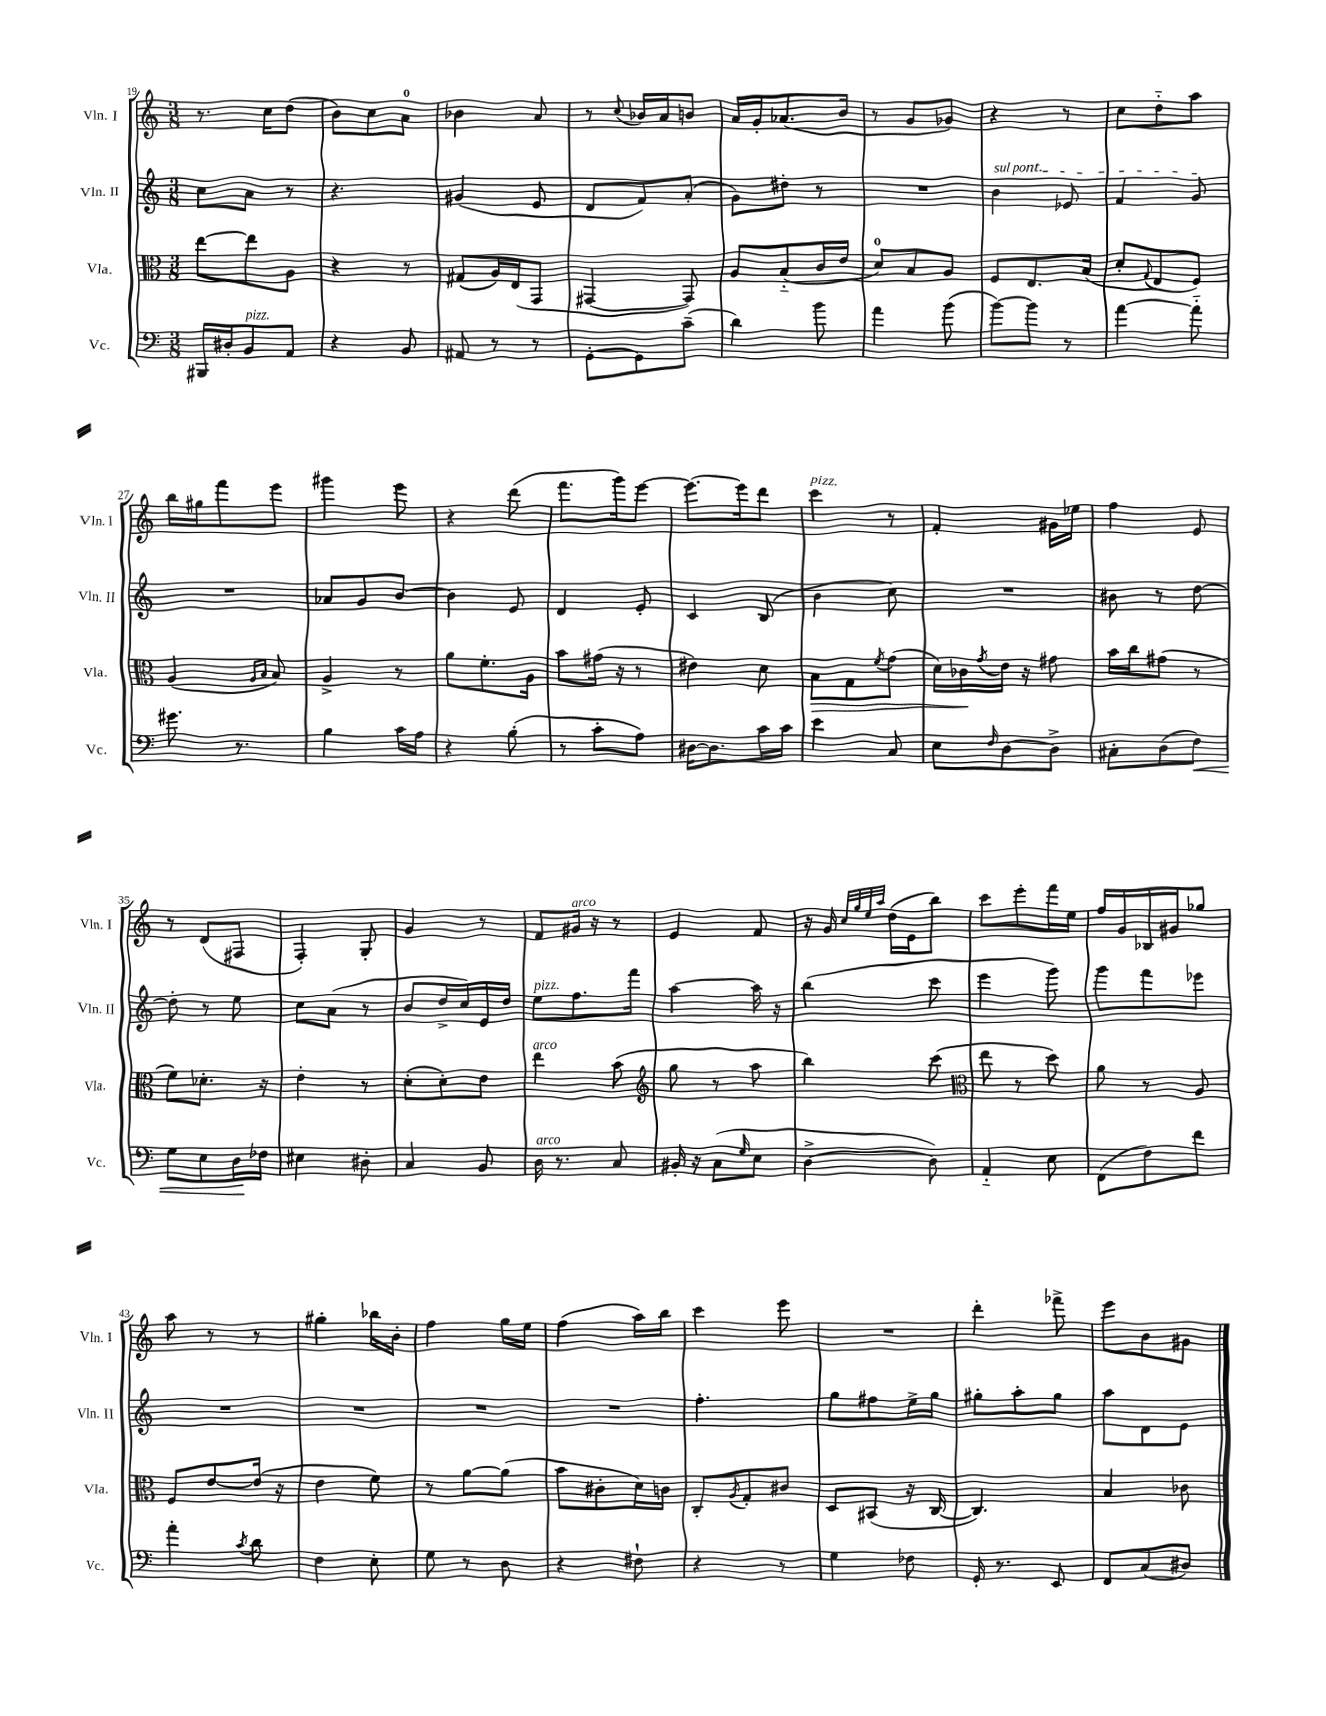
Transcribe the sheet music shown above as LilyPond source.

<<
\new StaffGroup <<
\new Staff = "s0" \with { instrumentName = "Vln. I" shortInstrumentName = "Vln. I" } {
    \clef treble \key c \major \numericTimeSignature \time 3/8
    r8. c''16 d''8( |
    b'8) c''8 a'8-0 |
    bes'4 a'8 |
    r8 \appoggiatura { c''8 } bes'16 a'16 b'8 |
    a'16 g'16-. aes'8.( b'16 |
    r8 g'8 ges'8) |
    r4 r8 |
    c''8 d''8-_ a''8 |
    b''16 gis''16 f'''8 e'''8 |
    gis'''4 e'''8 |
    r4 d'''8( |
    f'''8. g'''16) e'''8~ |
    e'''8.~ e'''16 d'''8 |
    c'''4^\markup { \italic "pizz." } r8 |
    f'4-. gis'16 ees''16 |
    f''4 e'8 |
    r8 d'8( fis8 |
    f4-.) g8-. |
    g'4 r8 |
    f'8 gis'16^\markup { \italic "arco" } r16 r8 |
    e'4 f'8 |
    r16 g'16 \grace { c''32 g''32 e''32 a''32 } d''16( e'16 b''8) |
    c'''8 e'''8-. f'''16 e''16 |
    f''16 g'16 bes16 gis'16 ges''8 |
    a''8 r8 r8 |
    gis''4-. bes''16 b'16-. |
    f''4 g''16 e''16 |
    f''4( a''16) b''16 |
    c'''4 e'''8 |
    R4. |
    d'''4-. fes'''8-> |
    e'''8 b'8 gis'8 \bar "|." |
}
\new Staff = "s1" \with { instrumentName = "Vln. II" shortInstrumentName = "Vln. II" } {
    \clef treble \key c \major \numericTimeSignature \time 3/8
    c''8 a'8 r8 |
    r4. |
    gis'4( e'8 |
    d'8 f'8) a'8-.( |
    g'8) dis''8-. r8 |
    R4. |
    \once \override TextSpanner.bound-details.left.text = \markup { \italic "sul pont." } b'4\startTextSpan ees'8 |
    f'4 g'8\stopTextSpan |
    R4. |
    aes'8 g'8 b'8~ |
    b'4 e'8 |
    d'4 e'8-. |
    c'4 b8( |
    b'4 c''8) |
    R4. |
    bis'8 r8 d''8~ |
    d''8-. r8 e''8 |
    c''8 a'8( r8 |
    b'8 d''16-> c''16) e'16 d''16 |
    e''8^\markup { \italic "pizz." } f''8. f'''16 |
    a''4~ a''16 r16 |
    b''4( c'''8 |
    e'''4 g'''8) |
    g'''8 f'''8 ees'''8 |
    R4. |
    R4. |
    R4. |
    R4. |
    f''4.-. |
    g''8 fis''8 e''16-> g''16 |
    gis''8-. a''8-. gis''8 |
    a''8 d'8 e'8 \bar "|." |
}
\new Staff = "s2" \with { instrumentName = "Vla." shortInstrumentName = "Vla." } {
    \clef alto \key c \major \numericTimeSignature \time 3/8
    e''8~ e''8 a8 |
    r4 r8 |
    gis8( a16) e16( g,8 |
    gis,4~ gis,8) |
    a8 b8-_( c'16 e'16 |
    d'8-0) b8 a8 |
    f8 e8. b16( |
    d'8-. \appoggiatura { g8 } e8 f8) |
    a4( \grace { a16 b16 } b8) |
    a4-> r8 |
    a'8 f'8.-. a16 |
    b'8 gis'16( r16 r8 |
    eis'4) d'8 |
    b8\> g8 \acciaccatura { f'8 } g'8( |
    d'16) ces'16\! \acciaccatura { g'8 } e'16 r16 gis'8 |
    b'16 c''16 gis'8( r8 |
    f'8) des'8.-. r16 |
    e'4-. r8 |
    d'8-.( d'8-.) e'8 |
    e''4^\markup { \italic "arco" } b'8( |
    \clef treble g''8 r8 a''8 |
    b''4) c'''8( |
    \clef alto e''8 r8 d''8) |
    a'8 r8 a8 |
    f8 e'8~ e'16( r16 |
    e'4 f'8) |
    r8 a'8~ a'8( |
    b'8 cis'8-. d'16) c'16 |
    c8-. \acciaccatura { a8 } g8-. cis'8 |
    d8 bis,8( r16 c16~ |
    c4.) |
    b4 ces'8 \bar "|." |
}
\new Staff = "s3" \with { instrumentName = "Vc." shortInstrumentName = "Vc." } {
    \clef bass \key c \major \numericTimeSignature \time 3/8
    bis,,16 dis16-. b,8^\markup { \italic "pizz." } a,8 |
    r4 b,8 |
    ais,8 r8 r8 |
    g,8~-. g,8 c'8--( |
    d'4) b'8 |
    a'4 b'8( |
    b'8~) b'8 r8 |
    a'4~ a'8-_ |
    gis'8. r8. |
    b4 c'16 a16 |
    r4 b8-.( |
    r8 c'8-. a8) |
    dis16~ dis8. c'16 c'16 |
    e'4 c8 |
    e8 \grace { f16 } d8~ d8-> |
    cis8-. d8( f8\<) |
    g8 e8 d16\! fes16 |
    eis4 dis8-. |
    c4 b,8 |
    d16^\markup { \italic "arco" } r8. c8 |
    bis,16-. r16 c8( \grace { g16 } e8 |
    d4~-> d8) |
    a,4-_ e8 |
    f,8( f8) f'8 |
    a'4-. \acciaccatura { c'8 } d'8 |
    f4 e8-. |
    g8 r8 d8 |
    r4 fis8-! |
    r4 r8 |
    g4 fes8 |
    g,16-. r8. e,8 |
    f,8 c8( dis8) \bar "|." |
}
>>
>>
\layout { \context { \Score currentBarNumber = #19 } }
